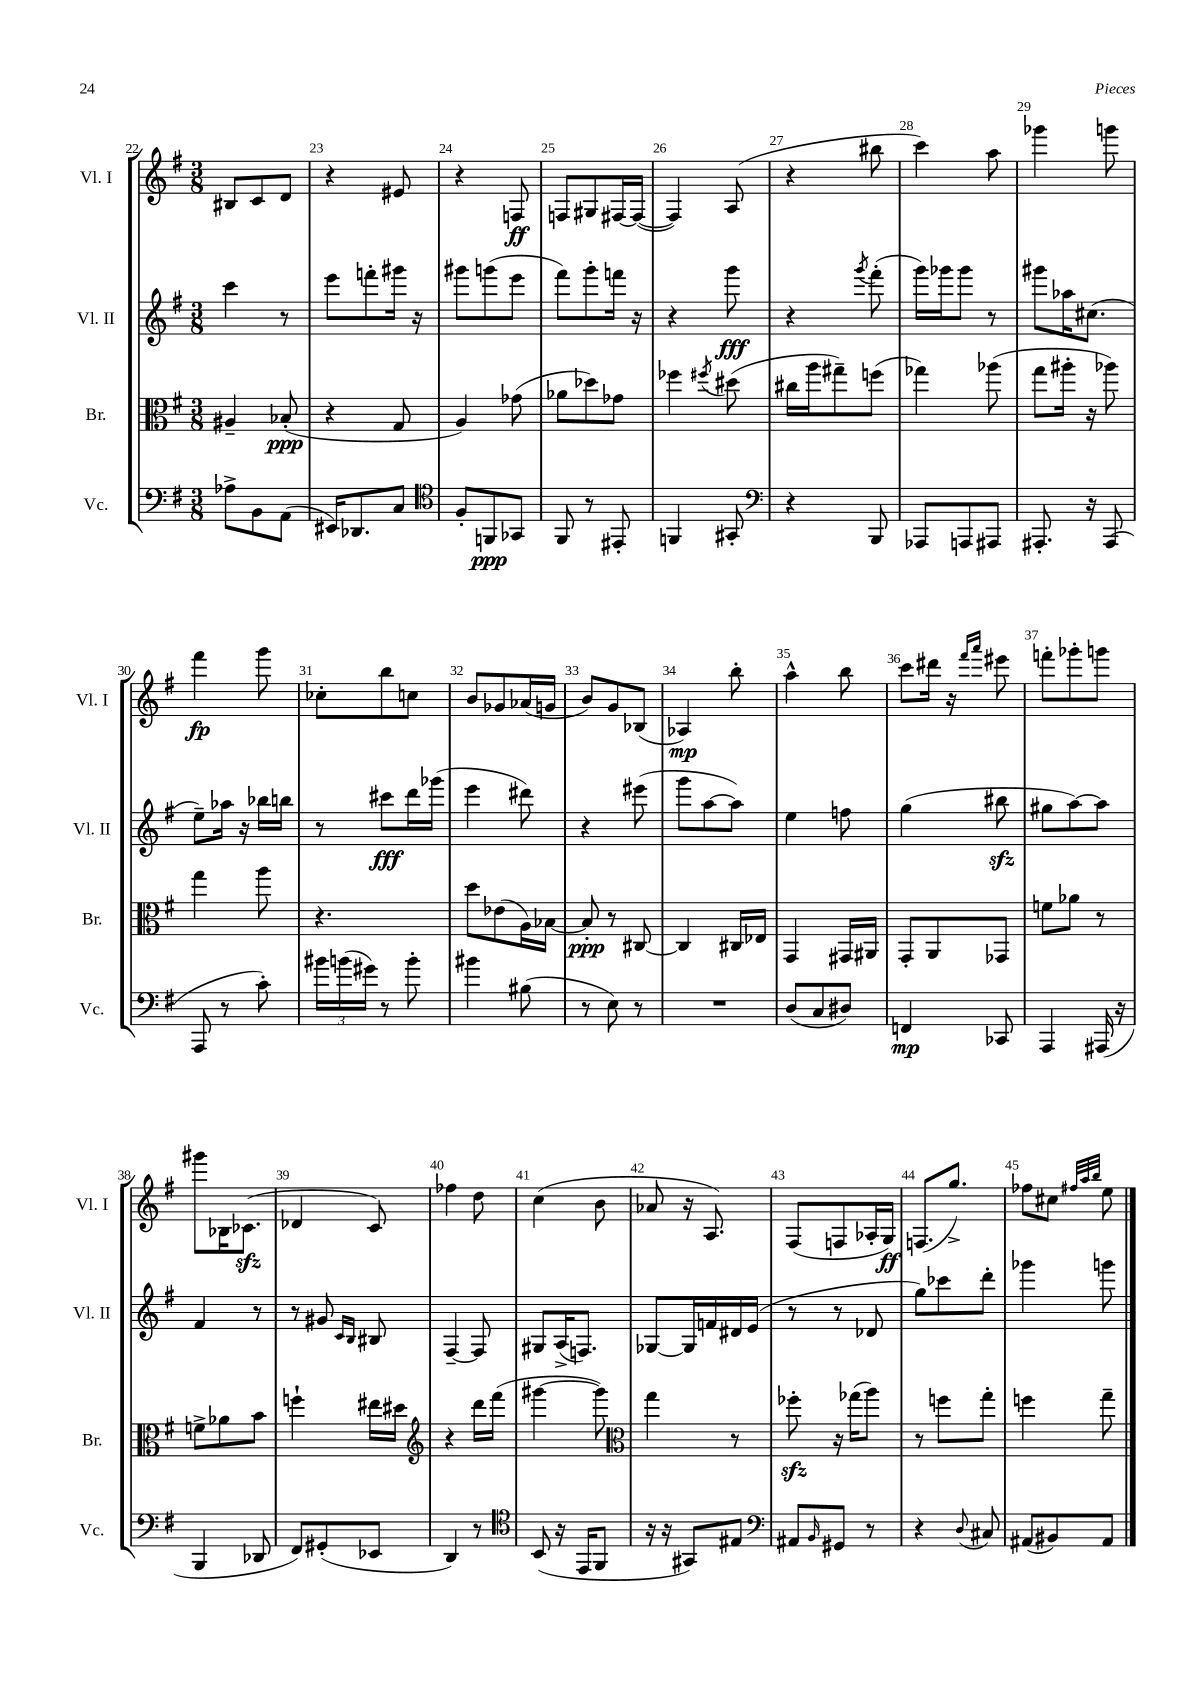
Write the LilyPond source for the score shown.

<<
\new StaffGroup <<
\new Staff = "s0" \with { instrumentName = "Vl. I" shortInstrumentName = "Vl. I" } {
    \clef treble \key g \major \numericTimeSignature \time 3/8
    bis8 c'8 d'8 |
    r4 eis'8 |
    r4 f8\ff |
    f8 gis8 fis16~ fis16~( |
    fis4) a8( |
    r4 bis''8 |
    c'''4) a''8 |
    ges'''4 g'''8 |
    fis'''4\fp g'''8 |
    ces''8-. b''8 c''8 |
    b'8 ges'8 aes'16( g'16 |
    b'8) g'8 bes8( |
    aes4\mp) b''8-. |
    a''4-^ b''8 |
    c'''8 dis'''16 r16 \grace { fis'''16 a'''16 } eis'''8 |
    f'''8-. ges'''8-. g'''8 |
    gis'''8 bes16 ces'8.\sfz( |
    des'4 c'8) |
    fes''4 d''8 |
    c''4( b'8 |
    aes'8 r16 a8.) |
    fis8( f8 aes16-. g16\ff) |
    f8.( g''8.->) |
    fes''8 cis''8 \grace { fis''32 a''32 b''32 } e''8 \bar "|." |
}
\new Staff = "s1" \with { instrumentName = "Vl. II" shortInstrumentName = "Vl. II" } {
    \clef treble \key g \major \numericTimeSignature \time 3/8
    c'''4 r8 |
    e'''8 f'''8-. gis'''16 r16 |
    gis'''8 g'''8( e'''8 |
    fis'''8) g'''8-. f'''16 r16 |
    r4 g'''8\fff |
    r4 \acciaccatura { g'''8 } fis'''8-.( |
    g'''16) ges'''16 ges'''8 r8 |
    gis'''8 aes''16 cis''8.( |
    e''8--) aes''16 r16 bes''16 b''16 |
    r8 cis'''8\fff d'''16 ges'''16( |
    e'''4 dis'''8) |
    r4 eis'''8( |
    g'''8 a''8~ a''8) |
    e''4 f''8 |
    g''4( bis''8\sfz |
    gis''8 a''8~) a''8 |
    fis'4 r8 |
    r8 gis'8 \grace { c'16 b16 } bis8 |
    fis4~-- fis8 |
    gis8 a16->( f8.) |
    ges8~ ges16 f'16 dis'16 e'16( |
    r8 r8 des'8 |
    g''8) ces'''8 d'''8-. |
    ges'''4 g'''8 \bar "|." |
}
\new Staff = "s2" \with { instrumentName = "Br." shortInstrumentName = "Br." } {
    \clef alto \key g \major \numericTimeSignature \time 3/8
    ais4-- bes8-.\ppp( |
    r4 g8 |
    a4) ges'8( |
    aes'8 des''8) ges'8 |
    fes''4 \acciaccatura { fis''8 } dis''8( |
    cis''16 a''16 gis''8--) f''8( |
    ges''4) aes''8( |
    g''8 ais''16-. r16 aes''8) |
    g''4 a''8 |
    r4. |
    d''8 ees'8( a16) bes16~ |
    bes8-.\ppp r8 cis8~ |
    cis4 cis16 ees16 |
    g,4 gis,16 ais,16 |
    g,8-. a,8 ges,8 |
    f'8 aes'8 r8 |
    f'8-> aes'8 b'8 |
    f''4-! eis''16 dis''16 |
    \clef treble r4 d'''16 fis'''16( |
    gis'''4~ gis'''8) |
    \clef alto g''4 r8 |
    fes''8-.\sfz r16 ges''16( a''8) |
    r8 f''8 g''8-. |
    f''4 g''8-- \bar "|." |
}
\new Staff = "s3" \with { instrumentName = "Vc." shortInstrumentName = "Vc." } {
    \clef bass \key g \major \numericTimeSignature \time 3/8
    aes8-> b,8 a,8( |
    eis,16) des,8. c8 |
    \clef tenor fis8-. f,8\ppp ges,8 |
    fis,8 r8 eis,8-. |
    f,4 gis,8-. |
    \clef bass r4 b,,8 |
    aes,,8 a,,8 ais,,8 |
    ais,,8.-. r16 ais,,8( |
    a,,8 r8 c'8-.) |
    \tuplet 3/2 { bis'16 b'16( gis'16) } r8 b'8-. |
    bis'4 bis8( |
    r8 e8) r8 |
    R4. |
    d8( c8 dis8) |
    f,4\mp ces,8 |
    a,,4 ais,,16( r16 |
    b,,4 des,8 |
    fis,8) gis,8-.( ees,8 |
    d,4) r8 |
    \clef tenor b,8( r16 e,16 fis,8 |
    r16 r16 gis,8) eis8 |
    \clef bass ais,8 \grace { b,16 } gis,8 r8 |
    r4 \appoggiatura { d8 } cis8 |
    ais,8( bis,8) ais,8 \bar "|." |
}
>>
>>
\layout { \context { \Score currentBarNumber = #22 \override BarNumber.break-visibility = ##(#f #t #t) barNumberVisibility = #all-bar-numbers-visible } }
